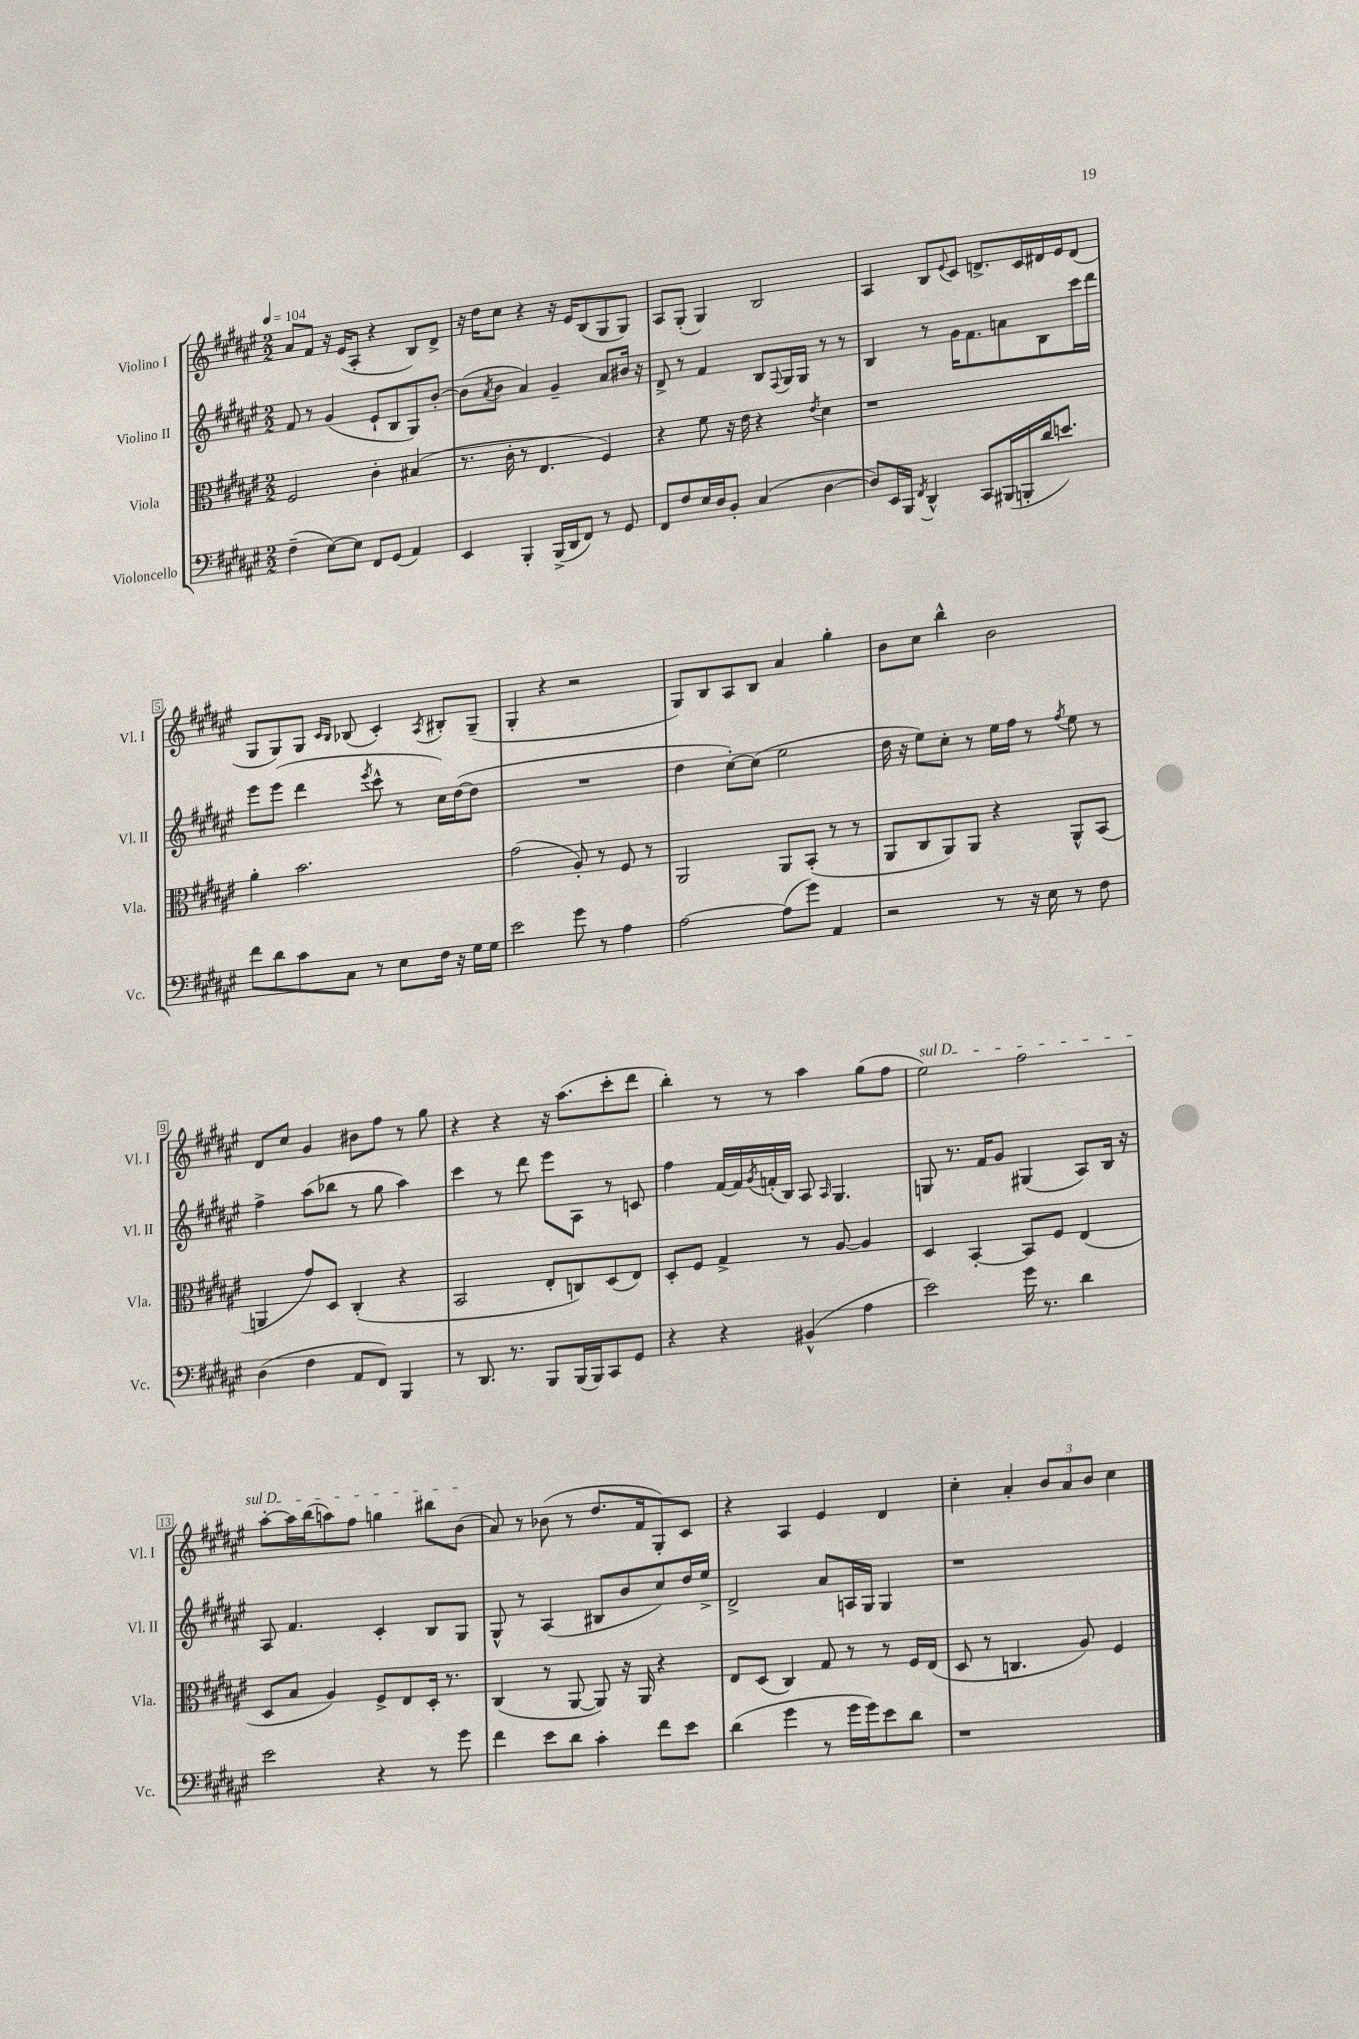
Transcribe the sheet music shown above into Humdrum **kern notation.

**kern	**kern	**kern	**kern
*staff4	*staff3	*staff2	*staff1
*clefF4	*clefC3	*clefG2	*clefG2
*k[f#c#g#d#a#e#]	*k[f#c#g#d#a#e#]	*k[f#c#g#d#a#e#]	*k[f#c#g#d#a#e#]
*M2/2	*M2/2	*M2/2	*M2/2
*MM104	*MM104	*MM104	*MM104
(4F#~\	2F#/	8f#/	8a#/L
.	.	8r	8f#/J
[8E#\L)	.	(4g#/	16r
.	.	.	(16e#/LK
8E#\]J	.	.	8A#'/J
8FF#/L	4c#'\	8e#`/L	4r
(8GG#/J	.	8B/	.
4AA#/)	(4B#/	8G#/)	8B/L)
.	.	[8b'/J	8d#^/J
=	=	=	=
4EE#/	8.r	(8b\]L	16r
.	.	.	16dd#\LK
.	.	8qa#/	.
.	.	8b\J	8cc#\J
.	16c#'\	.	.
4BBB'/	8r	4a#/)	4r
.	4.E#/	.	.
(16BBB^/LL	.	4g#~/	16r
16DD#/J	.	.	16e#/LK
8FF#/J)	.	.	(8B/
8r	4F#/)	8a#/L	8G#/
8GG#/	.	16b#/Jk	8G#/J)
.	.	16r	.
=	=	=	=
8FF#/L	4r	8d#^/	8A#/L
8F#/	.	8r	(8G#'/J
16E#/L	8f#\	4f#/	4G#/)
16D#/J	.	.	.
8BB'/J	16r	.	.
.	16e#\	.	.
(4C#/	4r	8B/L	2B/
.	.	8qqF#/	.
.	.	16G#/L	.
.	.	16G#/JJ	.
.	8qe#/	.	.
[4D#\	4d#\	8r	.
.	.	8r	.
=	=	=	=
8D#/]L)	1r	4B/	4A#/
16EE#/L	.	.	.
16BBB/JJ	.	.	.
8qFF#/	.	.	.
4DD#^^/	.	8r	8B/L
.	.	.	8qqe#/
.	.	16g#\LK	8c#/J
.	.	8.f#\	.
8CC#/L	.	.	8.d^/L
(16BBB#/L	.	8a\	.
16BBB'/	.	.	16c#/L
16d#/J	.	8B\	16d#/
8.e/J)	.	.	16e#/J
.	.	16ccc#\L	(8d#/J
.	.	16ddd#\JJ	.
=	=	=	=
8f#\L	4a#'\	8eee#\L	8G#/L
8d#\	.	(8eee#\J	8G#/)
8c#\	2.b\	4ddd#\	8G#/J
.	.	.	16qqc#/LL
.	.	.	16qqB/JJ
8C#\J	.	.	(8B-/
.	.	8qeee#/	.
8r	.	8ccc#^^\	4c#'/)
8E#\L	.	8r	.
.	.	.	8qA#/
16F#\Jk	.	16cc#\LL)	8B#'/L
16r	.	([16dd#\J	.
16G#\LL	.	8dd#\]J	(8G#~/J
16G#\JJ	.	.	.
=	=	=	=
2e#\	(2g#\	1r	4G#'/
.	.	.	4r
8g#\	8A#'/)	.	2r
8r	8r	.	.
4A#\	8F#/	.	.
.	8r	.	.
=	=	=	=
[2A#\	2AA#/	4dd#\	8G#/L)
.	.	.	8B/
.	.	[8cc#'\L)	8A#/
.	.	(8cc#\]J	8B/J
(8A#\]L	8AA#/L	2ee#\	4a#/
8g#\J)	(8BB'/J	.	.
4AA#/	8r	.	4gg#'\
.	8r	.	.
=	=	=	=
2r	8AA#/L	16dd#\	8b\L
.	.	16r	.
.	8C#/	8ee#\L)	8cc#\J
.	8AA#/)	8cc#'\J	4bb^^\
.	8AA#/J	8r	.
8r	4r	16ee#\LL	2b\
.	.	16ff#\JJ	.
16r	.	8r	.
16E#\	.	.	.
.	.	8qff#/	.
8r	8AA#^^/L	8ee#\	.
8F#\	(8BB/J	8r	.
=	=	=	=
(4D#\	4AA/	4ff#^\	8d#/L
.	.	.	8cc#/J
4F#\	8g#/L)	(8aa#\L	4g#/
.	8D#/J	8bb-\J	.
8AA#/L	(4C#'/	8r	8b#\L
8FF#/J)	.	8gg#\	8ff#\J
4BBB/	4r	4aa#\)	8r
.	.	.	8gg#\
=	=	=	=
8r	2BB/	4ccc#\	4r
8.DD#/	.	.	.
.	.	8r	4r
8.r	.	.	.
.	.	8ddd#\	.
8BBB/L	8E#'/L	8eee#\L	16r
.	.	.	(8.aa#\L
(16BBB/L	8C/)	8A#\J	.
16BBB/J)	.	.	.
8CC#/	(8D#/	8r	8ccc#'\
8GG#/J	8E#/J)	8c/	8ddd#\J
=	=	=	=
4r	8D#'/L	4ff#\	4bb'\)
.	8F#/J	.	.
4r	4G#^/	[16f#/LL	8r
.	.	16f#/]	.
.	.	8qg#/	.
.	.	(16f'/	8r
.	.	16B/JJ)	.
(4BB#^^/	8r	8A#/	4aa#\
.	.	16qqA#/	.
.	[8A#/	4.G#/	.
4A#\	4A#/]	.	(8gg#\L
.	.	.	8ff#\J
=	=	=	=
2e#\)	4D#/	8G/	2ee#\)
.	.	8.r	.
.	[4BB'/	.	.
.	.	16f#/LK	.
.	.	8g#/J	.
16g#\	8BB/]L	(4G#/	2ff#\
8.r	.	.	.
.	8F#/J	.	.
4d#\	(4E#/	8A#/L)	.
.	.	16B/Jk	.
.	.	16r	.
=	=	=	=
2e#\	8D#/L	8A#/	[8aa#'\L
.	8B/J	4.f#/	16aa#\]L
.	.	.	(16bb\J
.	4A#/)	.	8aa\)
.	.	.	8ff#\J
4r	8F#^/L	4c#'/	4gg\
.	8E#/	.	.
8r	16D#'/Jk	8B/L	8bb#\L
.	8.r	.	.
8g#\	.	8G#/J	(8b\J
=	=	=	=
4f#\	(4C#/	8G#^^/	8a#/)
.	.	8r	8r
8e#\L	8r	(4A#/	(8b-\
8d#\J	[8AA#/	.	8r
4c#'\	8AA#/])	8B#/L	8.dd#/L
.	16r	8b/	.
.	16AA#/	.	16f#/k
8f#\L	4r	8cc#/)	8G#'/)
8e#\J	.	16dd#/L	8c#/J
.	.	16ee#^/JJ	.
=	=	=	=
(4d#\	8E#/L	2d#^/	4r
.	(8D#/J	.	.
4g#\	4C#/)	.	4A#/
8r	8G#/	8a#/L	4e#/
16g#\LL	8r	16A/L	.
16g#\J)	.	16G#/JJ	.
8e#\	8r	4G#/	4d#/
8d#\J	16F#/LL	.	.
.	(16E#/JJ	.	.
=	=	=	=
1r	8D#/	1r	4cc#'\
.	8r	.	.
.	4.C/	.	4a#'/
.	.	.	12b/L
.	.	.	12a#/
.	8A#/)	.	.
.	.	.	12b/J
.	4F#/	.	4cc#\
==	==	==	==
*-	*-	*-	*-
